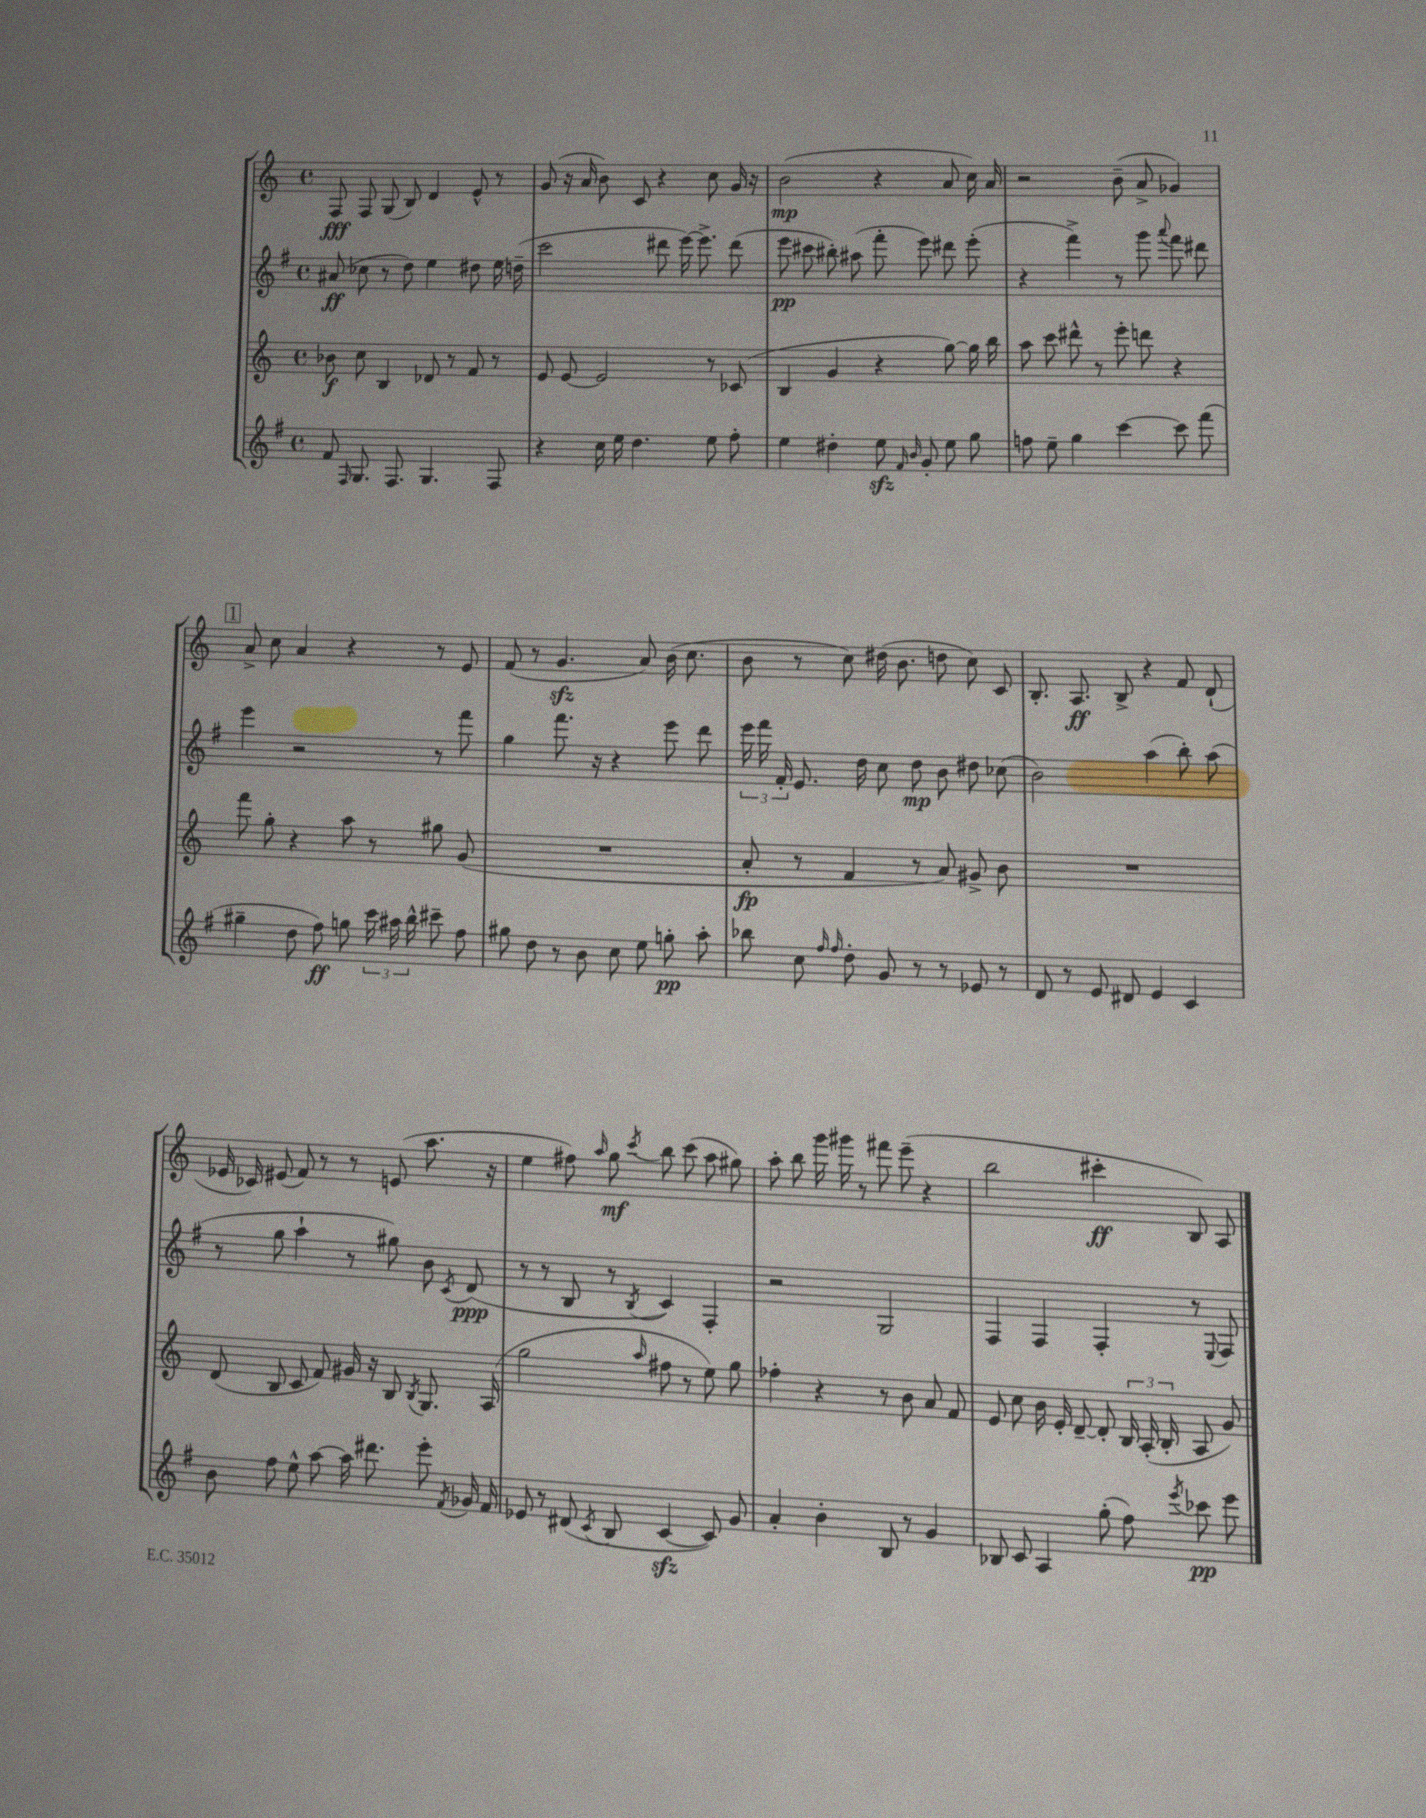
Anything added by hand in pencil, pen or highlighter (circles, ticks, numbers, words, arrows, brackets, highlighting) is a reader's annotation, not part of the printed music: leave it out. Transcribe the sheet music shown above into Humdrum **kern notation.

**kern	**dynam	**kern	**dynam	**kern	**dynam	**kern	**dynam
*part4	*part4	*part3	*part3	*part2	*part2	*part1	*part1
*staff4	*staff4	*staff3	*staff3	*staff2	*staff2	*staff1	*staff1
*clefG2	*	*clefG2	*	*clefG2	*	*clefG2	*
*k[f#]	*	*k[]	*	*k[f#]	*	*k[]	*
*M4/4	*	*M4/4	*	*M4/4	*	*M4/4	*
*met(c)	*	*met(c)	*	*met(c)	*	*met(c)	*
=1	=1	=1	=1	=1	=1	=1	=1
8f#/	.	8b-X\	f	(8a#X/	ff	8F/	fff
16qqF#/	.	.	.	.	.	.	.
8.G/	.	8cc\	.	8cc-X\	.	8F/	.
.	.	4B/	.	8r	.	(8G/	.
8.F#/	.	.	.	.	.	.	.
.	.	.	.	8dd\)	.	8B/)	.
4.G/	.	8d-X/	.	4ee\	.	4d/	.
.	.	8r	.	.	.	.	.
.	.	8f/	.	8dd#X\	.	8e^^/	.
8F#/	.	8r	.	16ee\	.	8r	.
.	.	.	.	(16ddn~\	.	.	.
=2	=2	=2	=2	=2	=2	=2	=2
4r	.	8e/	.	2ccc\	.	(8g/	.
.	.	[8e/	.	.	.	16r	.
.	.	.	.	.	.	16a/	.
16cc\	.	2e/]	.	.	.	8b\)	.
16ee\	.	.	.	.	.	.	.
4.dd\	.	.	.	.	.	8c/	.
.	.	.	.	8ddd#X\	.	4r	.
.	.	.	.	[16eee\)	.	.	.
.	.	.	.	8.eee^\]	.	.	.
8ee\	.	8r	.	.	.	8cc\	.
8ff#'\	.	(8c-X/	.	(8ddd#\	.	16g/	.
.	.	.	.	.	.	16r	.
=3	=3	=3	=3	=3	=3	=3	=3
4ee\	.	4B/	.	8eee\	pp	(2b\	mp
.	.	.	.	8ccc#X\	.	.	.
4dd#X'\	.	4g/	.	8bb#X'\)	.	.	.
.	.	.	.	(8aa#X\	.	.	.
8eezz\	.	4r	.	8fff#'\	.	4r	.
16qqf#/	.	.	.	.	.	.	.
16qqb/	.	.	.	.	.	.	.
8g'/	.	.	.	8eee\)	.	.	.
8ee\	.	[8gg\)	.	8ddd#X\	.	8a/	.
8gg\	.	16gg\]	.	(8eee'\	.	16cc\)	.
.	.	16bb\	.	.	.	16a/	.
=4	=4	=4	=4	=4	=4	=4	=4
8ffn\	.	8aa\	.	4r	.	2r	.
8ee~\	.	8ccc\	.	.	.	.	.
4gg\	.	8ddd#X^^\	.	4fff#^\)	.	.	.
.	.	8r	.	.	.	.	.
[4ccc\	.	8eee'\	.	8r	.	(8b~\	.
.	.	8dddn\	.	8ggg\	.	8a^/	.
.	.	.	.	8qqaaa/	.	.	.
8ccc\]	.	4r	.	8fff#\	.	4g-X/)	.
(8fff#\	.	.	.	8ddd#X\	.	.	.
!!LO:LB:g=z
!!LO:REH:place=s1:t=1
=5	=5	=5	=5	=5	=5	=5	=5
4gg#X~\	.	8fff\	.	4eee\	.	8a^/	.
.	.	8gg'\	.	.	.	8cc\	.
8dd\	.	4r	.	2r	.	4a/	.
8ff#\)	ff	.	.	.	.	.	.
8ggn\	.	8aa\	.	.	.	4r	.
24ccc\	.	8r	.	.	.	.	.
24aa#X\	.	.	.	.	.	.	.
24bb^^\	.	.	.	.	.	.	.
8ccc#X~\	.	8gg#X\	.	8r	.	8r	.
8ff#\	.	(8g/	.	8fff#\	.	8e/	.
=6	=6	=6	=6	=6	=6	=6	=6
8gg#X\	.	1r	.	4gg\	.	(8f/	.
8dd\	.	.	.	.	.	8r	.
8r	.	.	.	8.fff#\	.	4.gzz/	.
8b\	.	.	.	.	.	.	.
.	.	.	.	16r	.	.	.
8cc\	.	.	.	4r	.	.	.
8ee\	.	.	.	.	.	8a/)	.
8ggn'\	pp	.	.	8eee\	.	(16b\	.
.	.	.	.	.	.	8.cc\	.
8aa'\	.	.	.	8ddd\	.	.	.
=7	=7	=7	=7	=7	=7	=7	=7
8bb-X\	.	8a'/	fp	24eee\	.	8b\	.
.	.	.	.	24fff#\	.	.	.
.	.	.	.	24f#'/	.	.	.
8cc\	.	8r	.	8.e/	.	8r	.
16qqff#/	.	.	.	.	.	.	.
16qqff#/	.	.	.	.	.	.	.
8dd'\	.	4f/	.	.	.	8cc\)	.
.	.	.	.	16dd\	.	.	.
8g/	.	.	.	8cc\	.	(16dd#X\	.
.	.	.	.	.	.	8.b\	.
8r	.	8r	.	8dd\	mp	.	.
8r	.	8a/)	.	8b\	.	8ddn\	.
8e-X/	.	8g#X^/	.	8dd#X\	.	8cc\)	.
8r	.	8b\	.	(8cc-X\	.	8c/	.
=8	=8	=8	=8	=8	=8	=8	=8
8d/	.	1r	.	2b\)	.	8.B'/	.
8r	.	.	.	.	.	.	.
.	.	.	.	.	.	8.A/	ff
8e/	.	.	.	.	.	.	.
8d#X/	.	.	.	.	.	8B^/	.
4e/	.	.	.	(4aa\	.	4r	.
4c/	.	.	.	8bb'\)	.	8f/	.
.	.	.	.	(8aa\	.	(8d`/	.
!!LO:LB:g=z
=9	=9	=9	=9	=9	=9	=9	=9
8b\	.	(8d/	.	8r	.	16e-X/	.
.	.	.	.	.	.	16c-X/)	.
8ff#\	.	8B/	.	8gg\	.	(8e#X/	.
8ee^^\	.	8c/	.	4aa`\	.	8f/)	.
[8aa\	.	8f/)	.	.	.	8r	.
16aa\]	.	16g#X/	.	8r	.	8r	.
8.ddd#X\	.	16r	.	.	.	.	.
.	.	8B/	.	8gg#X\)	.	(8en/	.
.	.	8qB/	.	.	.	.	.
8eee'\	.	8.G/	.	8b\	.	8.aa\	.
8qf#/	.	.	.	8qc/	.	.	.
16g-X/	.	.	.	(8d/	ppp	.	.
16f#/	.	(16A/	.	.	.	16r	.
=10	=10	=10	=10	=10	=10	=10	=10
8e-X/	.	2gg\	.	8r	.	4ee\	.
8r	.	.	.	8r	.	.	.
(8d#X/	.	.	.	8B/	.	8ff#X\)	.
8qc/	.	.	.	.	.	16qqaa/	.
8B/	.	.	.	8r	.	8gg\	mf
.	.	16qqaa/	.	8qB/	.	8qccc/	.
[4czz/	.	8ff#X\	.	4c/)	.	8bb\	.
.	.	8r	.	.	.	(8ccc\	.
8c/])	.	8ee\)	.	4F#'/	.	8aa\	.
8g/	.	8gg\	.	.	.	8gg#X\)	.
=11	=11	=11	=11	=11	=11	=11	=11
4a'/	.	4ff-X'\	.	2r	.	8aa'\	.
.	.	.	.	.	.	8bb\	.
4b'\	.	4r	.	.	.	16ggg\	.
.	.	.	.	.	.	16ggg#X\	.
.	.	.	.	.	.	8r	.
8B/	.	8r	.	2G/	.	8fff#X\	.
8r	.	8b\	.	.	.	(8eee~\	.
4g/	.	8a/	.	.	.	4r	.
.	.	8f/	.	.	.	.	.
=12	=12	=12	=12	=12	=12	=12	=12
8B-X/	.	8e/	.	4F#/	.	2bb\	.
8c/	.	8cc\	.	.	.	.	.
4A/	.	16b\	.	4F#/	.	.	.
.	.	16e'/	.	.	.	.	.
.	.	[8d~/	.	.	.	.	.
(8gg'\	.	8d'/]	.	4F#'/	.	4ccc#X'\	ff
8ff#\)	.	24B/	.	.	.	.	.
.	.	(24A'/	.	.	.	.	.
.	.	24B'/	.	.	.	.	.
8qeee/	.	.	.	.	.	.	.
8ccc-X\	pp	8A/	.	8r	.	8B/)	.
.	.	.	.	8qqE/	.	.	.
8eee\	.	8g/)	.	8F#/	.	8A/	.
==	==	==	==	==	==	==	==
*-	*-	*-	*-	*-	*-	*-	*-
